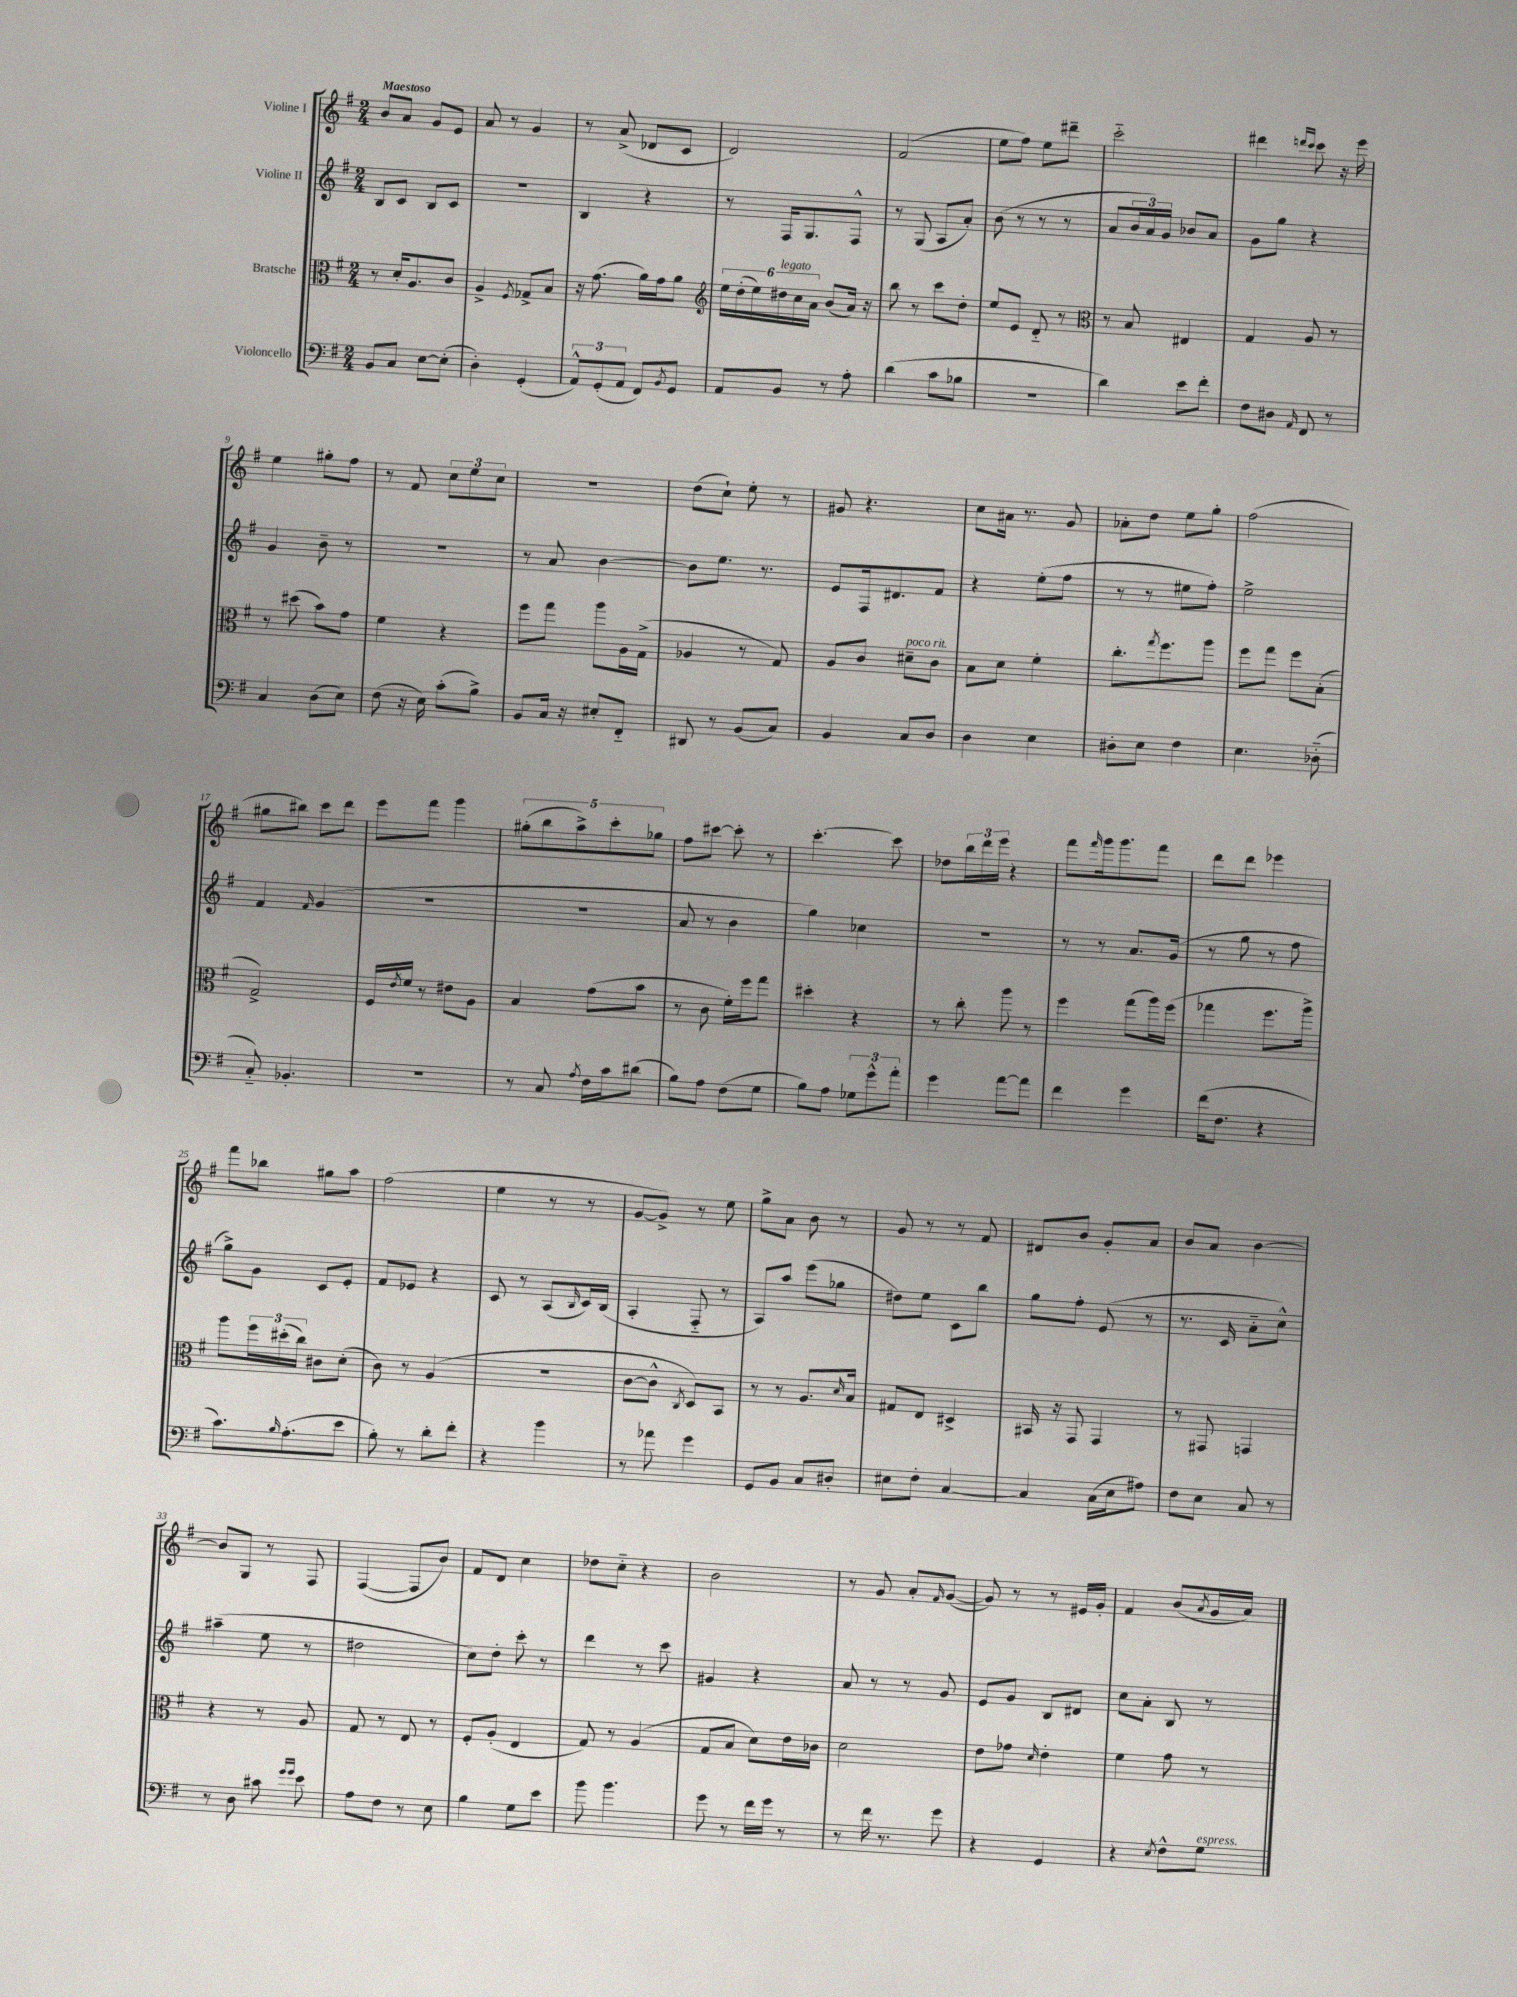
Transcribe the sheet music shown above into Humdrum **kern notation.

**kern	**kern	**kern	**kern
*staff4	*staff3	*staff2	*staff1
*clefF4	*clefC3	*clefG2	*clefG2
*k[f#]	*k[f#]	*k[f#]	*k[f#]
*M2/4	*M2/4	*M2/4	*M2/4
8BB	8r	8B	8b
8C	16d'	8c	8a
.	8.A	.	.
[8E	.	8B	8g
(8E']	8c	8c	8e
=	=	=	=
4D')	4A^	2r	8a
.	.	.	8r
.	8qF#	.	.
(4GG'	8G-^	.	4g
.	8B	.	.
=	=	=	=
12AA^^)	16r	4B	8r
.	(8.g	.	.
(12GG'	.	.	.
.	.	.	(8a^
12AA	.	.	.
8FF#)	16a)	4r	8d-
.	16g	.	.
8qBB	.	.	.
8GG	8a	.	8c
=	=	=	=
*	*clefG2	*	*
8AA	24ee	8r	2d)
.	(24dd'	.	.
.	24ee)	.	.
8BB	24dd#	16F#	.
.	24cc	.	.
.	.	8.G	.
.	24a	.	.
8r	(8b	.	.
8A'	16a)	8F#^^	.
.	16r	.	.
=	=	=	=
(4d	8bb	8r	(2f#
.	8r	(8G	.
8c	8ccc	8A	.
8B-	8dd'	8a')	.
=	=	=	=
2r	8ee	(8b	8ee
.	8e	8r	8ff#)
.	8d'~	8r	8ee
.	8r	8r	8ddd#~
=	=	=	=
*	*clefC3	*	*
4d)	8r	8a	2ccc'~
.	8B	24b	.
.	.	24a)	.
.	.	24g	.
8e	4E#	8b-	.
8f#'	.	8a	.
=	=	=	=
8F#	4G	8g	4ddd#
8D#	.	8gg	.
.	.	.	16qqddd
16qqAA	.	.	16qqccc
8FF#	8A	4r	8ccc
8r	8r	.	16r
.	.	.	16eee
=	=	=	=
4C	8r	4g	4ee
.	(8dd#	.	.
(8D	8b)	8b~	8gg#'
8E)	8g	8r	8ff#
=	=	=	=
(8F#	4f#	2r	8r
16r	.	.	8f#
16E)	.	.	.
(8c'	4r	.	12cc
.	.	.	12ee
8B^)	.	.	.
.	.	.	12cc
=	=	=	=
8BB	8ff#	8r	2r
16C	8gg	8a	.
16r	.	.	.
8E#'	8aa	[4b	.
8FF#'~	16A	.	.
.	(16G^	.	.
=	=	=	=
8DD#	4A-	8b]	(8dd
8r	.	8.ee	8cc`)
(8BB	8r	.	8ee'
.	.	8.r	.
8C)	8G)	.	8r
=	=	=	=
4BB	8A	8e	8g#
.	8c	16F#	4.r
.	.	8.d#	.
8C	8d#~	.	.
8D	8c	8f#	.
=	=	=	=
4D	8B	4r	8cc
.	8d	.	16a#
.	.	.	8.r
4E	4f#'	(8ee'	.
.	.	8ff#	8g
=	=	=	=
8D#'	8.cc'	8r	8a-'
8E	.	8r	8dd
.	8qgg	.	.
.	8.ff#	.	.
4F#	.	8ee#	8ee
.	8aa	8ff#')	8gg'
=	=	=	=
4.E	8ff#	2ee^	(2ff#
.	8gg	.	.
.	8ff#	.	.
(8D-'~	(8B'	.	.
=	=	=	=
8C'~)	2G^)	4f#	8gg#
4.BB-'	.	.	8bb#)
.	.	16qqf#	.
.	.	(4g	8ccc
.	.	.	8ddd
=	=	=	=
2r	16F#	2r	8eee
.	8qe	.	.
.	16f#	.	.
.	8r	.	8fff#
.	8e#	.	4ggg
.	8A	.	.
=	=	=	=
8r	4B	2r	(10gg#'
.	.	.	10bb
8C	.	.	.
.	.	.	10aa^)
8qA	.	.	.
16F#	(8g	.	.
.	.	.	10ccc'
16c	.	.	.
(8d#	8b	.	.
.	.	.	10gg-
=	=	=	=
8B)	8r	8a	8ff#
8A	8c	8r	[8ccc#
(8F#	16f#')	4b	8ccc#']
.	16ff#	.	.
8G	8gg	.	8r
=	=	=	=
8B)	4dd#'	4gg)	[4.ccc'
8A	.	.	.
12G-	4r	4cc-	.
12g^^	.	.	.
.	.	.	8ccc]
12a'	.	.	.
=	=	=	=
4g	8r	2r	8dd-
.	8cc'	.	24bb
.	.	.	24ddd
.	.	.	24eee
[8a	8aa	.	4r
8a]	8r	.	.
=	=	=	=
4f#	4ff#	8r	8fff#
.	.	.	16qqfff#
.	.	8r	16ggg
.	.	.	8.ggg
4g	(8gg	8.a	.
.	16aa)	.	8fff#
.	(16ff#	(16g	.
=	=	=	=
(16f#	4gg-	8r	8ddd
8.F#	.	.	.
.	.	8gg	8ddd
4r	8.ff#	8r	4eee-
.	.	8ff#	.
.	16aa^)	.	.
=	=	=	=
8.c)	8aa	8gg^)	8fff#
.	24ff#	8g	8bb-
.	(24dd#'	.	.
16qqB	.	.	.
(8.A'	.	.	.
.	24cc)	.	.
.	8c#	8c	8gg#
8e	(8d'	8e'	8aa
=	=	=	=
8B')	8c)	8f#	(2ff#
8r	8r	8e-	.
8d'	(4A	4r	.
8f#'	.	.	.
=	=	=	=
4r	2r	8c	4ee
.	.	8r	.
4b	.	(8A	8r
.	.	16qqB	.
.	.	16c)	8r
.	.	(16B	.
=	=	=	=
8r	[8c	4A'	[8g
8a-	8c^^]	.	8g^])
.	8qC	.	.
4g	8D)	8F#'~	8r
.	8BB	8r	8ee
=	=	=	=
8GG	8r	8A)	8gg^
8BB	8r	8aa	8a
8C	8.A	(8eee	8b
8D#'	.	8gg-	8r
.	16qqd	.	.
.	16B	.	.
=	=	=	=
8E#	8G#	8dd#)	8g
8F#'	8E	8ee	8r
[4C	4D#^	8c	8r
.	.	8bb	8f#
=	=	=	=
4C]	16BB#	8gg	8d#
.	16r	.	.
.	8GG	8ff#'	8b
(16C	4GG	(8e	8g'
16E	.	.	.
8A#)	.	8r	8a
=	=	=	=
8F#	8r	8.r	8b
8E	8GG#	.	8a
.	.	16c	.
8C	4GG	8a'~	[4b
8r	.	8cc^^)	.
=	=	=	=
8r	4r	(4aa#~	8b]
8D	.	.	8G
8c#	8r	8ee	8r
16qqg	.	.	.
16qqg	.	.	.
8e	8A	8r	8F#
=	=	=	=
8A	8G	2dd#	([4F#
8F#	8r	.	.
8r	8E	.	8F#]
8E	8r	.	8b)
=	=	=	=
4B	8F#'	8cc)	8f#
.	(8A'	8dd'	8d
8G	4E	8ccc'	4cc
8e	.	8r	.
=	=	=	=
8b	8G)	4ddd	8dd-
4.b	8r	.	8cc'~
.	(4A	8r	4r
.	.	8ccc	.
=	=	=	=
8g	8G	4g#	2b
8r	8B	.	.
16f#	8d)	4r	.
16g	.	.	.
8r	16e	.	.
.	16c-	.	.
=	=	=	=
8r	2d	8a	8r
16f#	.	8r	8g
8.r	.	.	.
.	.	8r	8a'
.	.	.	16qqf#
8g	.	8g	([8g
=	=	=	=
4r	8e	8e	8g])
.	8g-	8g	8r
.	16qqd	.	.
4GG	4e'	8B	8r
.	.	8d#	16e#
.	.	.	16g'
=	=	=	=
4r	4f#	8cc	4f#
.	.	8a'	.
8qE	.	.	.
8F#^^	8g	8B	(8b
.	.	.	8qa
8G	8r	8r	16g
.	.	.	16a)
==	==	==	==
*-	*-	*-	*-
